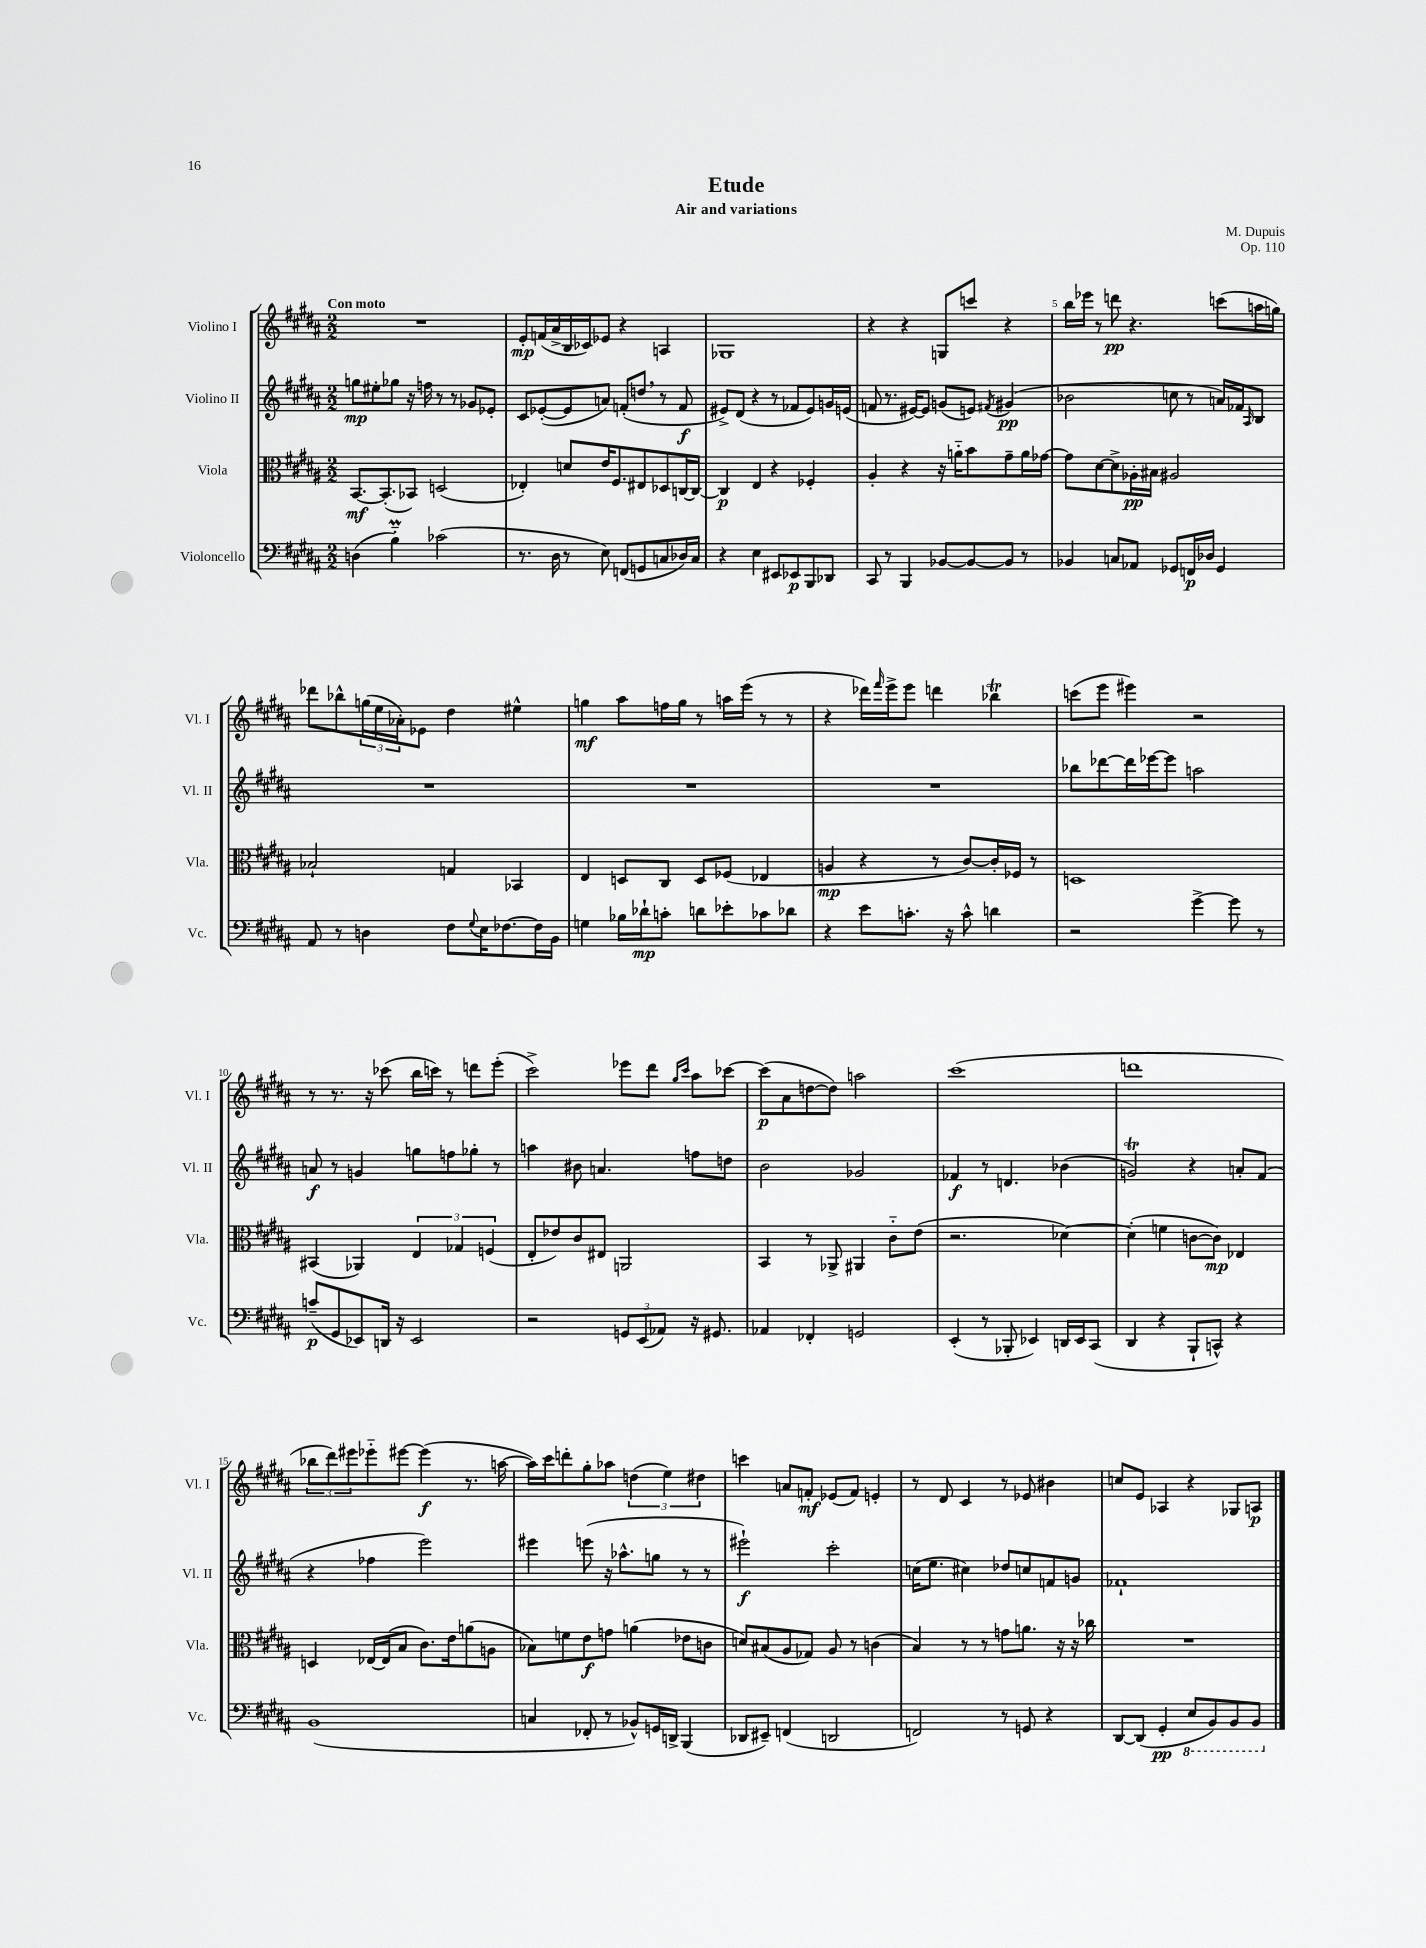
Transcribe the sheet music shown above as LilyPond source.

\header { title = "Etude" composer = "M. Dupuis" subtitle = "Air and variations" opus = "Op. 110" }
<<
\new StaffGroup <<
\new Staff = "s0" \with { instrumentName = "Violino I" shortInstrumentName = "Vl. I" } {
    \clef treble \key b \major \numericTimeSignature \time 2/2 \tempo "Con moto"
    R1 |
    e'8-.\mp f'16( ais'16-> b16 ces'16) ees'8 r4 a4 |
    ges1 |
    r4 r4 g8 c'''8 r4 |
    b''16 ees'''16 r8 d'''8\pp r4. c'''8( a''16 g''16) |
    des'''8 bes''8-^ \tuplet 3/2 { g''16( e''16 aes'16-.) } ees'8 dis''4 eis''4-^ |
    g''4\mf ais''8 f''16 g''16 r8 a''16 e'''16( r8 r8 |
    r4 des'''16) \grace { fis'''16 } e'''16-> e'''8 d'''4 bes''4\trill |
    c'''8( e'''8 eis'''4) r2 |
    r8 r8. r16 ces'''8( b''16 c'''16) r8 d'''8 e'''8-.( |
    cis'''2->) ees'''8 dis'''8 \grace { gis''16 cis'''16 } ais''8 ces'''8~ |
    ces'''8\p( ais'8 d''8~ d''8) a''2 |
    cis'''1( |
    d'''1 |
    \tuplet 3/2 { bes''8 dis'''8) eis'''8 } ees'''8-_ eis'''8~ eis'''4\f( r8. a''16~ |
    a''16) cis'''16 d'''8-. gis''8-. aes''8 \tuplet 3/2 { d''4( e''4) dis''4 } |
    c'''4 a'8 f'8-.\mf ees'8( f'8) e'4-. |
    r8 dis'8 cis'4 r8 ees'8 bis'4 |
    c''8 e'8 aes4 r4 ges8 a8\p \bar "|." |
}
\new Staff = "s1" \with { instrumentName = "Violino II" shortInstrumentName = "Vl. II" } {
    \clef treble \key b \major \numericTimeSignature \time 2/2
    g''8\mp eis''8-. ges''8 r16 f''16 r8 r8 ges'8 ees'8-. |
    cis'8 ees'8~-.( ees'8 a'8) f'8-.( d''8 \breathe r8 f'8\f |
    eis'8->) dis'8( r4 r8 fes'8 eis'8) g'16 e'16( |
    f'8 r8. eis'16~) eis'8 g'8( e'8) \acciaccatura { fis'8 } gis'4\pp( |
    bes'2 c''8 r8 a'16) fes'16 \grace { ais16 } b8 |
    R1 |
    R1 |
    R1 |
    bes''8 des'''8~ des'''16 ees'''16~ ees'''8 a''2 |
    a'8\f r8 g'4 g''8 f''8 ges''8-. r8 |
    a''4 bis'8 a'4. f''8 d''8 |
    b'2 ges'2 |
    fes'4\f r8 d'4. bes'4( |
    g'2\trill) r4 a'8-. fis'8( |
    r4 fes''4 e'''2) |
    eis'''4 e'''8( r16 aes''8.-^ g''8 r8 r8 |
    eis'''2-!\f) cis'''2-. |
    c''16( e''8. cis''4) des''8 c''8 f'8 g'8 |
    fes'1-! \bar "|." |
}
\new Staff = "s2" \with { instrumentName = "Viola" shortInstrumentName = "Vla." } {
    \clef alto \key b \major \numericTimeSignature \time 2/2
    b,8.~\mf b,8.-.( bes,8) d2( |
    ees4-.) d'8 e'16 fis8. eis8 des8 c16~ c16~ |
    c4\p e4 r4 fes4-. |
    ais4-. r4 r16 a'16-_ b'8 gis'8-- a'16 ges'16~ |
    ges'8 dis'8~ dis'8-> aes16-.\pp bis16 ais2 |
    bes2-! g4 bes,4 |
    e4 d8 cis8 d8 fes8( ees4 |
    a4\mp r4 r8 cis'8~) cis'16-. fes16 r8 |
    d1 |
    bis,4( aes,4) \tuplet 3/2 { e4 ges4 f4( } |
    e8-. ees'8) cis'8 eis8 a,2 |
    b,4 r8 aes,8-> ais,4 cis'8-_ e'8( |
    r2. des'4~) |
    des'4-.( f'4 c'8~ c'8\mp) ees4 |
    d4 ees16~ ees16( b8 cis'8.) e'16 a'8( a8 |
    bes8) f'8 e'8\f g'8 a'4( ees'8 c'8 |
    d'8) bis8( ais8 ges8) ais8 r8 c'4( |
    b4) r8 r8 g'8 a'8. r16 r16 ces''16 |
    R1 \bar "|." |
}
\new Staff = "s3" \with { instrumentName = "Violoncello" shortInstrumentName = "Vc." } {
    \clef bass \key b \major \numericTimeSignature \time 2/2
    d4( b4-_\prall) ces'2( |
    r8. dis16 r8 e8) f,8( g,8 c8 des16) c16 |
    r4 e4 eis,8 ees,8\p b,,8 des,8 |
    cis,8 r8 b,,4 bes,8~ bes,8~ bes,8 r8 |
    bes,4 c8 aes,8 ges,8 f,16\p des16 ges,4 |
    ais,8 r8 d4 fis8 \appoggiatura { gis8 } e16 fes8.~ fes16 b,16 |
    g4 bes16 des'16-!\mp c'8-. d'8 ees'8-. ces'8 des'8 |
    r4 e'8 c'8.-. r16 c'8-^ d'4 |
    r2 gis'4~-> gis'8 r8 |
    c'8--\p( gis,8 ees,8) d,16 r16 ees,2 |
    r2 \tuplet 3/2 { g,8 e,8( aes,8) } r16 gis,8. |
    aes,4 fes,4-. g,2 |
    e,4-.( r8 bes,,8-. ees,4) d,16 ees,16 cis,8( |
    dis,4 r4 b,,8-! c,8-^) r4 |
    b,1( |
    c4 fes,8-. r8 bes,8-^) g,16 d,16-> b,,4( |
    des,8 eis,8--) f,4( d,2 |
    f,2) r8 g,8 r4 |
    dis,8~ dis,8( gis,4-.\pp \ottava #-1 e,8 b,,8) b,,8 b,,8 \ottava #0 \bar "|." |
}
>>
>>
\layout { \context { \Score \override BarNumber.break-visibility = ##(#f #t #t) barNumberVisibility = #(every-nth-bar-number-visible 5) } }
